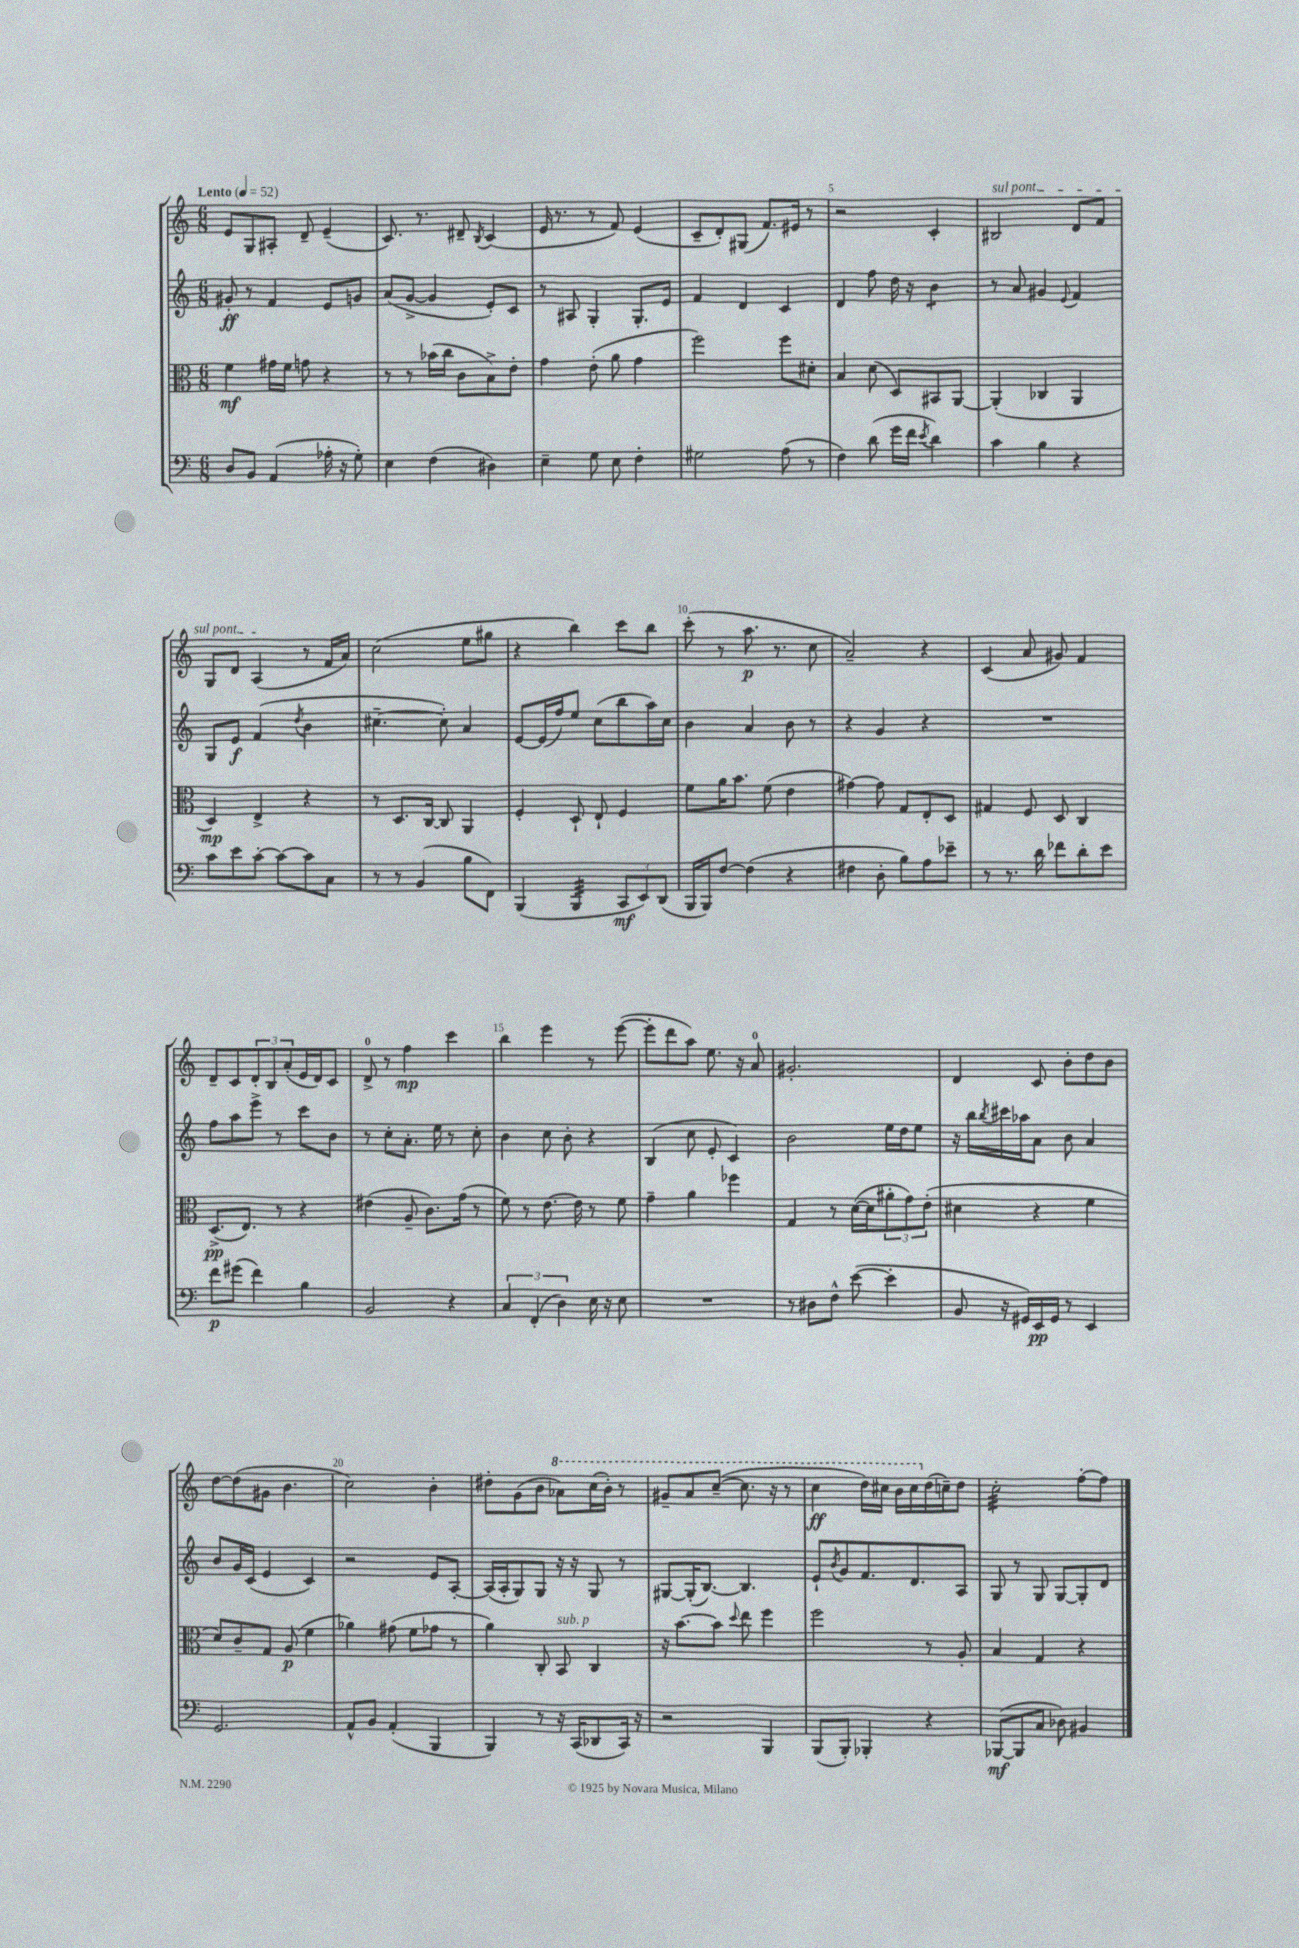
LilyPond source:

<<
\new StaffGroup <<
\new Staff = "s0" {
    \clef treble \key c \major \numericTimeSignature \time 6/8 \tempo "Lento" 4 = 52
    e'8 g8 ais8-. d'8-- e'4--( |
    c'8.) r8. dis'8-- \acciaccatura { b8 } c'4( |
    e'16 r8. r8 f'8) e'4( |
    c'8-- d'8-.) gis8( f'8.) eis'16 r8 |
    r2 c'4-. |
    \once \override TextSpanner.bound-details.left.text = \markup { \italic "sul pont." } bis2\startTextSpan d'8 f'8 |
    g8 d'8 a4\stopTextSpan( r8 f'16 a'16) |
    c''2( e''8 gis''8 |
    r4 b''4) c'''8 b''8 |
    c'''8-.( r8 a''8.\p r8. c''8 |
    a'2--) r4 |
    c'4( a'8 gis'8) f'4 |
    d'8-- c'8 \tuplet 3/2 { d'8-. b8 a'8-.( } e'16 d'16) c'8 |
    d'8-0-> r8 f''4\mp c'''4 |
    b''4 e'''4 r8 e'''8~( |
    e'''8-. d'''8 a''8) e''8. r16 a'8-0 |
    gis'2.-. |
    d'4 c'8 b'8-. d''8 b'8 |
    d''8~ d''8( gis'8 b'4. |
    c''2) b'4-. |
    dis''8-. g'8( b'8 \ottava #1 aes''8) c'''16( b''16-.) r8 |
    gis''8-- a''8 c'''8~--( c'''8. r16 r8 |
    c'''4\ff d'''16) cis'''16 b''16 cis'''16 \ottava #0 d''16( c''!16--) d''8 |
    c''2:32-. f''8~-. f''8 \bar "|." |
}
\new Staff = "s1" {
    \clef treble \key c \major \numericTimeSignature \time 6/8
    gis'8-.\ff r8 f'4 e'8 g'8 |
    a'8( g'8~-> g'4 e'8-.) c'8 |
    r8 ais8 g4-. g8.-. e'16 |
    f'4 d'4 c'4 |
    d'4 f''8 d''16 r16 b'4:8 |
    r8 a'8 gis'4 \appoggiatura { e'8 } f'4 |
    g8 e'8\f f'4( \acciaccatura { d''8 } b'4 |
    cis''4.~-- cis''8-.) a'4 |
    e'8~ e'16( f''16) e''8 c''8( b''8 a''16) c''16 |
    b'4 a'4 b'8 r8 |
    r4 g'4 r4 |
    R2. |
    f''8 a''8 e'''8-> r8 c'''8 b'8 |
    r8 c''8-. a'8.-. e''16 r8 c''8-. |
    b'4 c''8 b'8-. r4 |
    b4( c''8 e'8-. c'4) |
    b'2 e''16 d''16 e''8 |
    r16 b''16 \acciaccatura { b''8 } cis'''16 aes''16 a'8 b'8 a'4 |
    b'8 g'16 c'16( e'4 c'4) |
    r2 e'8 a8~-. |
    a16( a16-. g8) g8 r16 r16 g8 r8 |
    gis8~ gis16-.( b8.~) b4. |
    e'8-! \acciaccatura { b'8 } g'8 f'8. d'8. a8 |
    g8 r8 g8 g8~ g8-. d'8 \bar "|." |
}
\new Staff = "s2" {
    \clef alto \key c \major \numericTimeSignature \time 6/8
    f'4\mf gis'16 f'16 g'8 r4 |
    r8 r8 bes'16( c''16 c'8 b8->) e'8-. |
    g'4 e'8-.( a'8 g'4 |
    f''2) f''8 dis'8-. |
    b4 d'8( d8) bis,8 a,8~ |
    a,4-.( ces4 a,4 |
    d4\mp) e4-> r4 |
    r8 d8. c16~ c8 a,4 |
    f4-. d8-! e8-! f4 |
    f'8 a'16 b'8. f'8( e'4 |
    gis'4~) gis'8 g8 e8-. d8 |
    gis4 f8 d8 c4 |
    d8.->\pp( e8.) r8 r4 |
    eis'4( a8-- c'8.) g'16( r8 |
    f'8) r8 e'8.~ e'16 r8 f'8 |
    g'4-- a'4 fes''4 |
    g4 r8 d'16~( d'16 \tuplet 3/2 { ais'8-. g'8) e'8-.( } |
    dis'4 r4 f'4 |
    d'8) c'8-- g8 a8\p( f'4 |
    aes'4) gis'8( f'8 ges'8 r8 |
    a'4) c8-. b,8^\markup { \italic "sub. p" } c4 |
    r16 b'8.~ b'8 \appoggiatura { d''8 } e''8 f''4 |
    f''2 r8 a8-. |
    b4 g4 r4 \bar "|." |
}
\new Staff = "s3" {
    \clef bass \key c \major \numericTimeSignature \time 6/8
    d8 b,8 a,4( aes16-. r16 g8-.) |
    e4 f4( dis4) |
    e4-- g8 e8 f4-. |
    gis2 a8( r8 |
    f4) d'8( g'16 f'16 \acciaccatura { e'8 } d'4) |
    c'4 b4 r4 |
    c'8 e'8 c'8~-. c'8~ c'8 c8 |
    r8 r8 b,4( b8 f,8) |
    b,,4( b,,4:32 \tuplet 3/2 { c,8\mf e,8) d,8( } |
    b,,16 b,,16) f8~ f4( r4 |
    fis4 d8-. b8) a8 ees'8-- |
    r8 r8. d'16 fes'8 d'8-. e'8 |
    f'8\p gis'8( f'4) b4 |
    b,2 r4 |
    \tuplet 3/2 { c4 f,4-.( d4) } e16 r16 e8 |
    R2. |
    r8 dis8 f8-^ e'8~( e'4-. |
    b,8 r16 gis,16) e,16\pp gis,16 r8 e,4 |
    g,2. |
    a,8-^ b,8 a,4-.( b,,4 |
    b,,4) r8 r16 c,16( des,8 c,16) r16 |
    r2 b,,4 |
    b,,8( b,,8-.) bes,,4-. r4 |
    bes,,8~\mf( bes,,8 c8 des8) bis,4 \bar "|." |
}
>>
>>
\layout { \context { \Score \override BarNumber.break-visibility = ##(#f #t #t) barNumberVisibility = #(every-nth-bar-number-visible 5) } }
